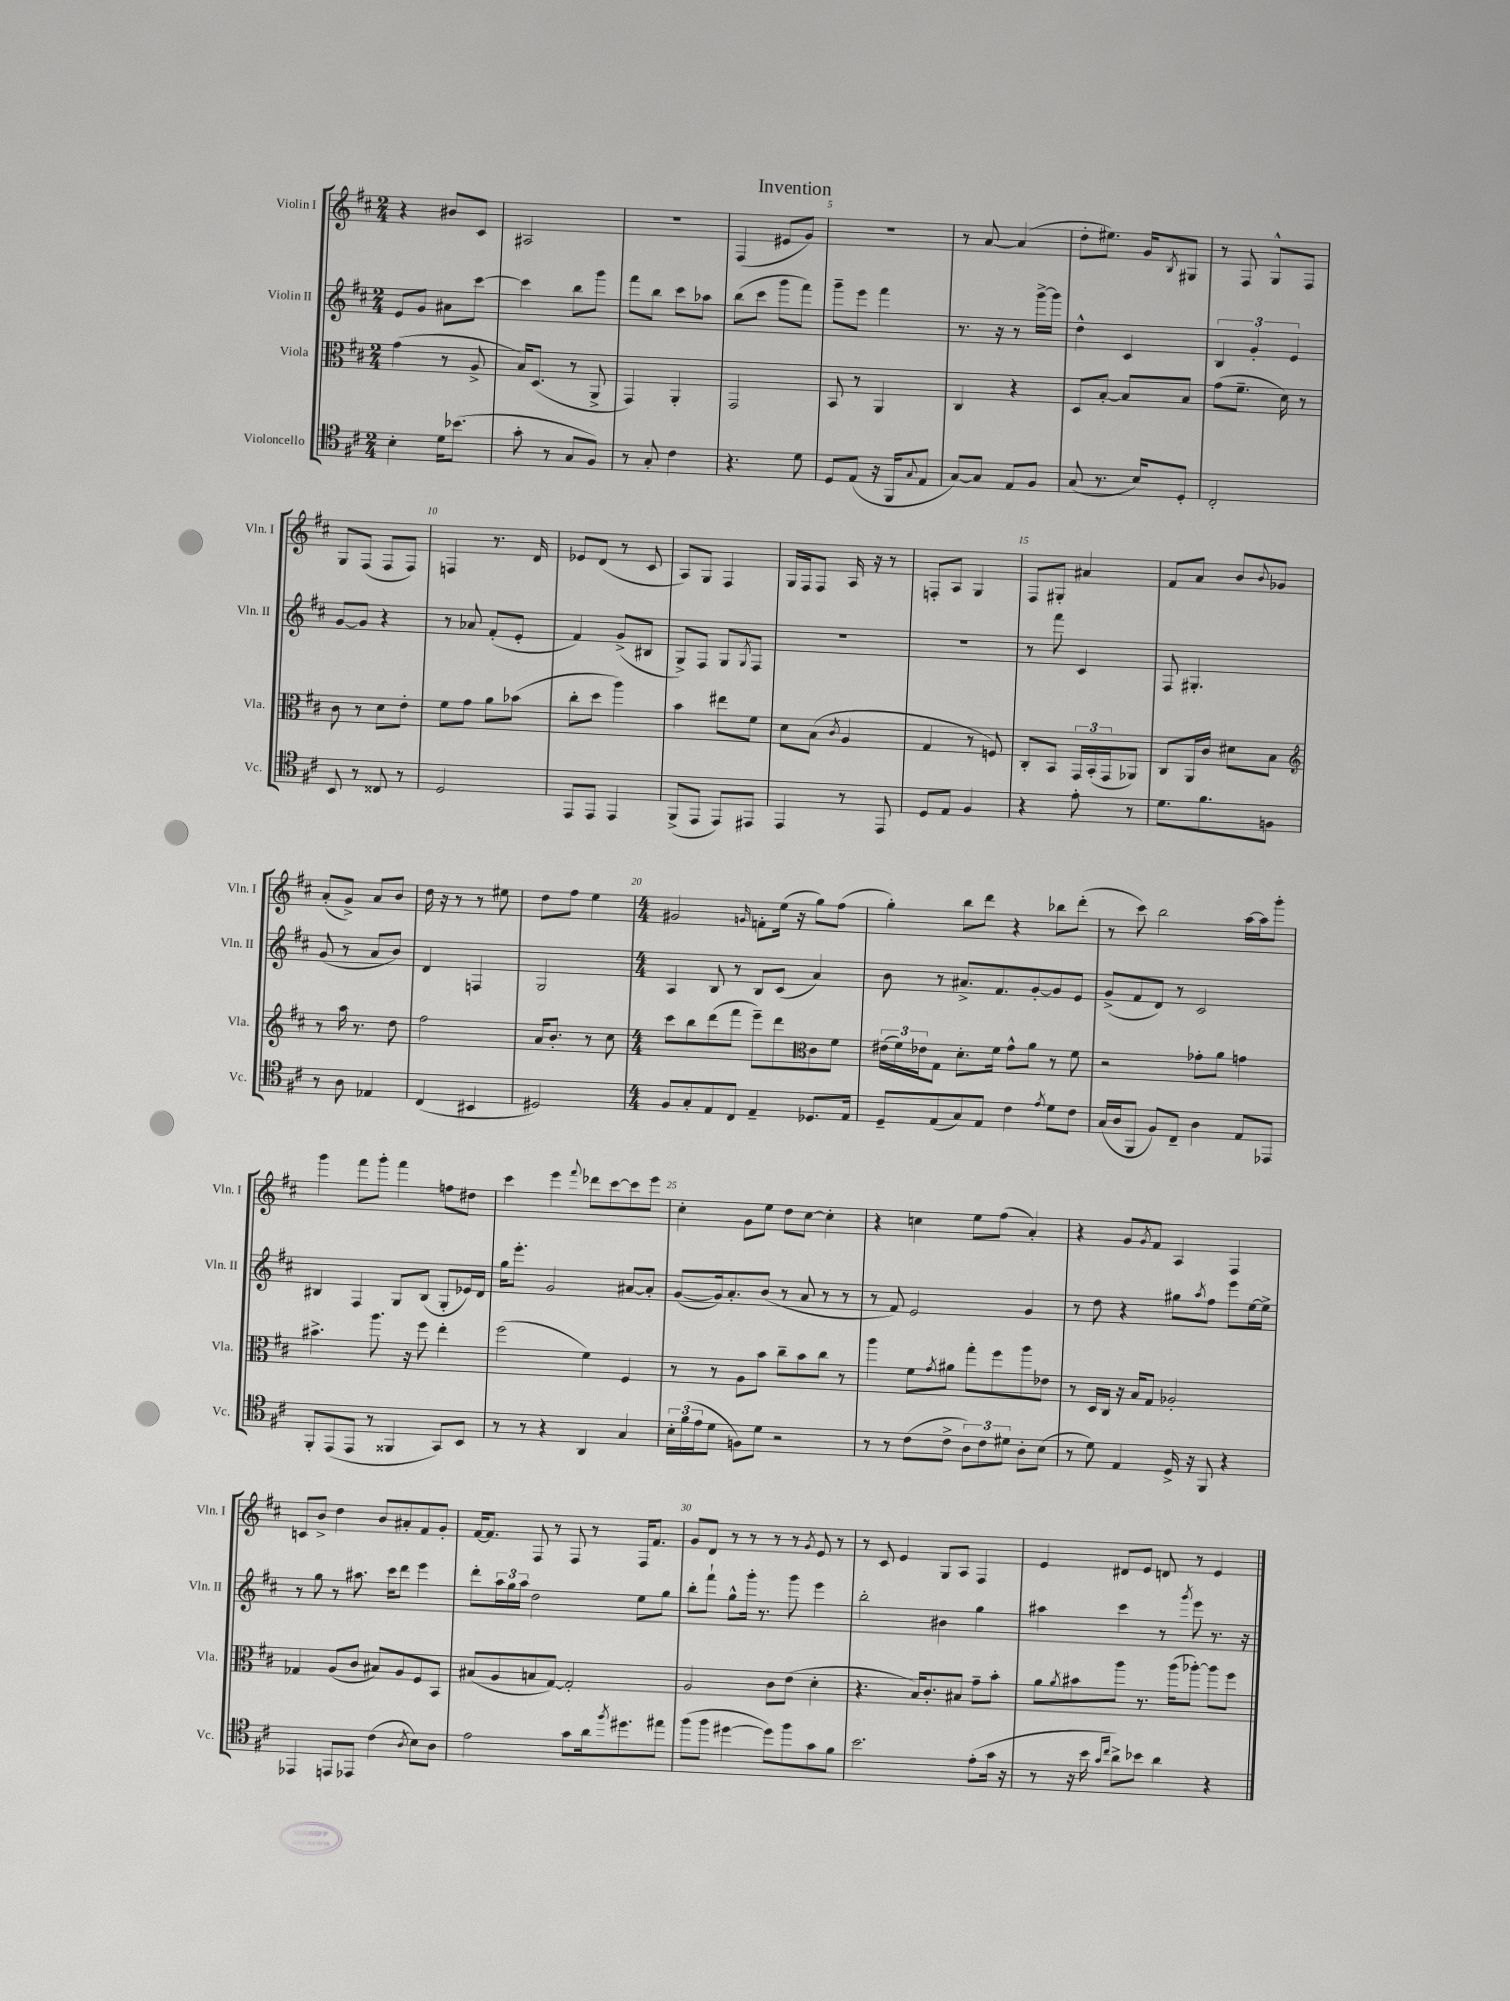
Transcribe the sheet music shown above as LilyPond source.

\header { title = "Invention" }
<<
\new StaffGroup <<
\new Staff = "s0" \with { instrumentName = "Violin I" shortInstrumentName = "Vln. I" } {
    \clef treble \key d \major \numericTimeSignature \time 2/4
    r4 bis'8 cis'8 |
    ais2 |
    r2 |
    fis4( eis'8 g'8) |
    R2 |
    r8 a'8~ a'4( |
    d''8-. eis''8.) g'16 \acciaccatura { b8 } gis8 |
    r8 fis8 g8-^ fis8 |
    g8 fis8( fis8 fis8) |
    f4 r8. d'16 |
    ees'8 d'8( r8 cis'8 |
    a8) g8 fis4 |
    g16 fis16 fis8 a16 r16 r8 |
    f8-. a8 g4 |
    fis8 gis8-. ais'4 |
    fis'8 a'8 b'8 \appoggiatura { b'8 } ges'8 |
    a'8-.( g'8->) a'8 b'8 |
    d''16 r16 r8 r8 eis''8 |
    d''8 fis''8 e''4 |
    \numericTimeSignature \time 4/4 gis'2 \grace { g'16 } f'8-. e''16( r16 g''8) fis''8( |
    g''4-.) b''8 d'''8 r4 bes''8 d'''8-.( |
    r8 cis'''8) b''2 a''16~ a''16 g'''8-. |
    g'''4 fis'''8 g'''8-. fis'''4 f''8 dis''8 |
    cis'''4 e'''4 \appoggiatura { fis'''8 } des'''8 cis'''8~ cis'''8 e'''8 |
    cis''4-. g'8 e''8 d''8 cis''8~ cis''4-. |
    r4 c''4 e''8 fis''8( a'4-.) |
    r4 g'8 \acciaccatura { g'8 } fis'8 a4 fis4 |
    c'8 b'8-> d''4 b'8 ais'8-. fis'8 g'8-. |
    fis'16~ fis'8. fis8 r8 fis8 r8 fis16 fis'8. |
    g'8 d'8 r8 r8 r8 r8 \acciaccatura { g'8 } e'8 r8 |
    r8 cis'8 e'4 g8 a8 fis4 |
    e'4 dis'8 e'8 d'8 r8 e'4 \bar "|." |
}
\new Staff = "s1" \with { instrumentName = "Violin II" shortInstrumentName = "Vln. II" } {
    \clef treble \key d \major \numericTimeSignature \time 2/4
    e'8 g'8 ais'8 cis'''8~ |
    cis'''4 b''8 g'''8 |
    fis'''8 b''8 cis'''8 aes''8 |
    b''8( cis'''8 g'''8 fis'''8) |
    g'''8-- e'''8 fis'''4 |
    r8. r16 r8 g'''16~-> g'''16 |
    d''4-^ cis'4 |
    \tuplet 3/2 { b4 g'4-. e'4 } |
    g'8~ g'8 r4 |
    r8 aes'8 fis'8-.( e'8-. |
    fis'4) g'8->( bis8 |
    g8->) fis8 g8 \acciaccatura { g8 } fis8 |
    R2 |
    R2 |
    r8 fis'''8 cis'4 |
    fis8 gis4.-. |
    g'8( r8 a'8 b'8) |
    d'4 f4 |
    g2 |
    \numericTimeSignature \time 4/4 a4 b8 r8 b8 cis'8( a'4) |
    b'8 r8 ais'8.-> fis'8. g'8~-. g'8 e'8 |
    g'8->( fis'8 d'8) r8 cis'2 |
    bis4 fis4 g8 bis8( g8-. ees'16) d'16 |
    g''16 e'''8.-. g'2 ais'8~ ais'8-. |
    g'8~( g'16) a'8.-. b'8( r8 a'8 r8 r8 |
    r8 fis'8) e'2 g'4 |
    r8 d''8 r4 gis''8 \acciaccatura { a''8 } fis''8 e'''8 e''16~ e''16-> |
    r8 g''8 r8 ais''8. cis'''16 d'''8 e'''4 |
    d'''8-. \tuplet 3/2 { a''16 g''16 a''16 } d''2 e''8 g''8 |
    b''8-. fis'''8-! g''8-^ g'''16-. r8. g'''8 e'''4 |
    b''2-. bis'4 g''4 |
    ais''4 cis'''4 r8 \acciaccatura { g'''8 } e'''8 r8. r16 \bar "|." |
}
\new Staff = "s2" \with { instrumentName = "Viola" shortInstrumentName = "Vla." } {
    \clef alto \key d \major \numericTimeSignature \time 2/4
    g'4( r8 a8-> |
    b16) d8.( r8 a,8-> |
    g,4) a,4-. |
    g,2 |
    b,8 r8 a,4 |
    cis4 r4 |
    d8 b8~-. b8 b8 |
    g'8( fis'8.-- d'16) r8 |
    cis'8 r8 d'8 e'8-. |
    fis'8 g'8 a'8 bes'8( |
    cis''8-. d''8 a''4) |
    b'4 eis''8 fis'8 |
    d'8 b8( \acciaccatura { cis'8 } a4 |
    g4 r8 f8) |
    cis8-. b,8 \tuplet 3/2 { g,16 b,16-.( g,16 } aes,8) |
    cis8 a,16 cis'16 dis'8 b8 |
    \clef treble r8 a''16 r8. d''8 |
    fis''2 |
    a'16 b'8.-. r8 cis''8 |
    \numericTimeSignature \time 4/4 cis'''8 b''8 d'''8( fis'''8 e'''8--) d'''8 cis'8 fis'8 |
    \clef alto \tuplet 3/2 { eis'16( fis'16) ees'16 } g8 d'8.-. fis'16 g'8-^ a'8 r8 fis'8 |
    r2 ges'8-. a'8 g'4 |
    bis'4.-> a''8. r16 fis''8 e''4-. |
    fis''2( fis'4) fis4 |
    r8 r8 a8 b'8 cis''8-- b'8 cis''8 r8 |
    a''4 fis'8 \acciaccatura { g'8 } ais'8 g''8-. fis''8 a''8 ees'8 |
    r8 d16 cis16 r16 b16 g8 aes2-. |
    ges4 a8( cis'8 bis8) a8 fis8 b,8 |
    bis8( a8 b8 g8~) g2-. |
    a2 cis'8 e'8( d'4-. |
    r4. b16) cis'8.-. bis8 g'8-- b'8-. |
    a'8 \acciaccatura { a'8 } bis'8 a''8 r8. a''16( aes''8~-.) aes''8 fis''8 \bar "|." |
}
\new Staff = "s3" \with { instrumentName = "Violoncello" shortInstrumentName = "Vc." } {
    \clef tenor \key d \major \numericTimeSignature \time 2/4
    b4-. d'16 bes'8.( |
    g'8-. r8 g8 fis8) |
    r8 g8-. cis'4 |
    r4. d'8 |
    d8 e8( r16 fis,16 \appoggiatura { g8 } e8 |
    g8~) g8 e8 fis8 |
    g8( r8. b16) d8-. |
    cis2-. |
    b,8 r8 cisis8 r8 |
    d2 |
    e,8 e,8 e,4 |
    fis,8->( e,8 e,8) eis,8 |
    e,4 r8 e,8 |
    d8 e8 fis4 |
    r4 e'8-. r8 |
    d'8. fis'8. f8 |
    r8 a8 ees4 |
    cis4( bis,4 |
    dis2) |
    \numericTimeSignature \time 4/4 fis8 g8-. e8 cis8 e4-- des8. e16 |
    d8-- e8( g8) e8 cis'4 \acciaccatura { e'8 } d'8 cis'8 |
    g16( a16 fis,8 fis8) cis8-- a4 e8 ees,8 |
    fis,8-. e,8( e,8 r8 fisis,4 g,8) b,8 |
    r8 r8 r4 a,4 g4 |
    \tuplet 3/2 { b16-. fis'16( e'16 } d'8 f8) d'8 r2 |
    r8 r8 cis'8( cis'8-> \tuplet 3/2 { a8) cis'8 dis'8 } a8-. b8( |
    r8 d'8) e4 d16-> r16 fis,8 r4 |
    ees,4 e,8 ees,8 cis'4( \acciaccatura { a8 } b8) a8 |
    e'2 g'8 a'16 \acciaccatura { fis''8 } dis''8. eis''8 |
    fis''8( fis''8 dis''4~ dis''8) fis''8 g'8 fis'8 |
    b'2. e'8-.( g'16 r16 |
    r8 r16 b'16 \grace { g'16 cis''16 } a'8->) bes'8 a'4 r4 \bar "|." |
}
>>
>>
\layout { \context { \Score \override BarNumber.break-visibility = ##(#f #t #t) barNumberVisibility = #(every-nth-bar-number-visible 5) } }
